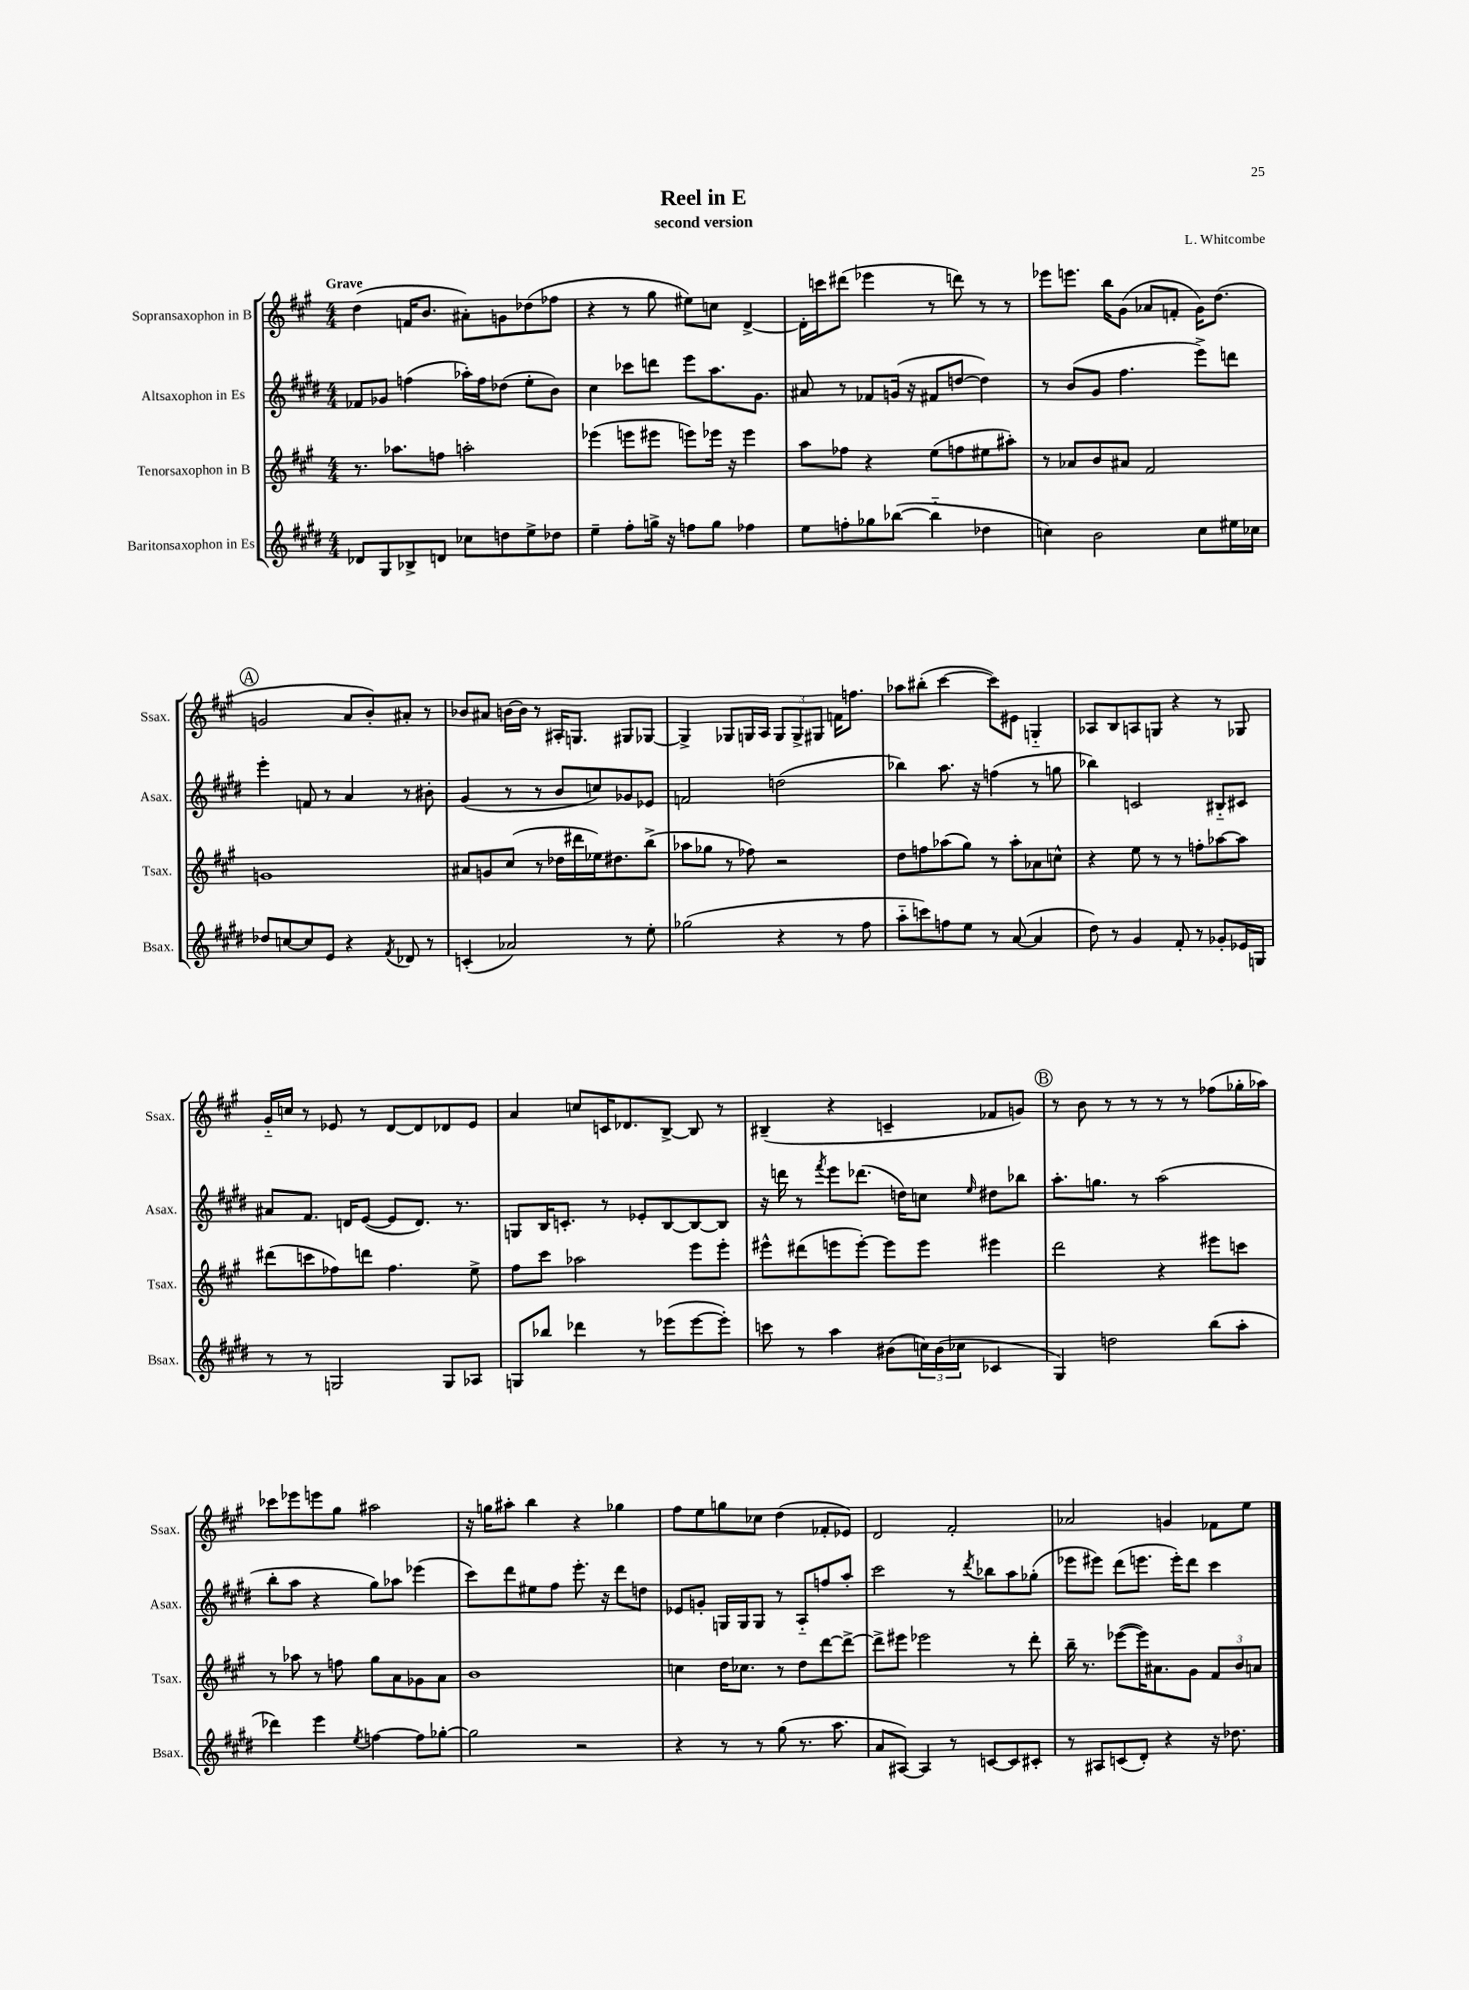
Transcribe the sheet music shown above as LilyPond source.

\header { title = "Reel in E" composer = "L. Whitcombe" subtitle = "second version" }
<<
\new StaffGroup <<
\new Staff = "s0" \with { instrumentName = "Sopransaxophon in B" shortInstrumentName = "Ssax." } {
    \clef treble \key a \major \numericTimeSignature \time 4/4 \tempo "Grave"
    d''4( f'16 b'8. ais'8-.) g'8 des''8( fes''8 |
    r4 r8 gis''8 eis''8) c''8 d'4~-> |
    d'16-. c'''16 dis'''8( ees'''4 r8 d'''8) r8 r8 |
    ees'''8 e'''8. b''16 gis'8( aes'8 f'8-. gis'16) d''8.( |
    \mark \markup { \circle "A" } g'2 a'8 b'8-.) ais'8-. r8 |
    bes'8 ais'8 b'16~ b'16 r8 ais16-. g8. gis8 ges8~ |
    ges4-> ges8 g16 a16 \tuplet 3/2 { g8 g8-> gis8 } f'16 f''8. |
    aes''8 bis''8-.( cis'''4~ cis'''8) eis'8 g4-_ |
    aes8 b8 a8 g8 r4 r8 ges8 |
    gis'16-_ c''16 r8 ees'8 r8 d'8~ d'8 des'8 ees'8 |
    a'4 c''8 c'16 des'8. b8~-> b8 r8 |
    bis4--( r4 c'4-- fes'8 g'8) |
    \mark \markup { \circle "B" } r8 b'8 r8 r8 r8 r8 fes''8( ges''16-. aes''16) |
    ces'''8 ees'''8 e'''8 gis''8 ais''2 |
    r16 g''16 ais''8-. b''4 r4 ges''4 |
    fis''8 e''8 g''8 ces''8 d''4( fes'8-. ees'8) |
    d'2 fis'2-. |
    aes'2 g'4 fes'8 e''8 \bar "|." |
}
\new Staff = "s1" \with { instrumentName = "Altsaxophon in Es" shortInstrumentName = "Asax." } {
    \clef treble \key e \major \numericTimeSignature \time 4/4
    fes'8 ges'8 f''4( aes''16-.) f''16 des''8( e''8-. b'8) |
    cis''4 ces'''8 d'''8 e'''8 a''8. gis'8. |
    ais'8 r8 fes'8 g'16( r16 fis'8 d''8~ d''4) |
    r8 b'8( gis'8 fis''4. e'''8->) d'''8 |
    \mark \markup { \circle "A" } e'''4-. f'8 r8 a'4 r8 bis'8-. |
    gis'4( r8 r8 b'8 c''8) ges'8 ees'8 |
    f'2 d''2( |
    bes''4) a''8. r16 f''4( r8 g''8 |
    bes''4) c'2 bis8-_ cis'8 |
    ais'8 fis'8. d'16 e'8~( e'8 d'8.) r8. |
    g8 b16 c'8.-. r8 ees'8-. b8~ b8~ b8 |
    r16 d'''16 r8 \acciaccatura { fis'''8 } e'''8 des'''8.( d''16) c''8 \grace { e''16 } dis''8 bes''8 |
    \mark \markup { \circle "B" } a''8.-. g''8. r8 a''2( |
    b''8-. a''8 r4 gis''8) aes''8 ees'''4( |
    cis'''8) dis'''8 eis''8 fis''8 e'''8.-. r16 dis'''8 d''8 |
    ees'8 g'8-. g16 g16 g8 r8 a8-_ f''8 a''8-. |
    cis'''2 r8 \acciaccatura { dis'''8 } bes''8 a''8 ges''8-.( |
    ees'''8 eis'''8) dis'''8( e'''8. e'''16-.) dis'''8 cis'''4 \bar "|." |
}
\new Staff = "s2" \with { instrumentName = "Tenorsaxophon in B" shortInstrumentName = "Tsax." } {
    \clef treble \key a \major \numericTimeSignature \time 4/4
    r8. aes''8. f''8 a''2-. |
    ees'''4( e'''8 eis'''8 e'''8) ees'''16 r16 ees'''4 |
    a''8 fes''8 r4 e''8( f''8 eis''8 ais''8-.) |
    r8 aes'8 b'8 ais'8 fis'2 |
    \mark \markup { \circle "A" } g'1 |
    ais'8 g'8 cis''8( r8 des''16 dis'''16 ees''16) dis''8. b''8->( |
    aes''8 ges''8 r8 fes''8) r2 |
    d''8 f''8 aes''8( gis''8) r8 aes''8-. aes'8 c''8-^ |
    r4 e''8 r8 r8 f''8-. aes''8~ aes''8 |
    dis'''8( c'''8 fes''8) d'''8 fes''4. e''8-> |
    fis''8 cis'''8 aes''2 e'''8 e'''8-. |
    eis'''8-^ dis'''8( e'''8 e'''8~-.) e'''8 e'''8 eis'''4 |
    \mark \markup { \circle "B" } d'''2 r4 eis'''8 c'''8 |
    r8 aes''8 r8 f''8 gis''8 a'8 ges'8 a'8 |
    b'1 |
    c''4 d''16 ces''8. r8 d''8 d'''8~ d'''8~-> |
    d'''8-> eis'''8 ees'''2 r8 d'''8-. |
    b''16-- r8. ees'''8~( ees'''16) ais'8. gis'8 \tuplet 3/2 { fis'8 b'8 a'8 } \bar "|." |
}
\new Staff = "s3" \with { instrumentName = "Baritonsaxophon in Es" shortInstrumentName = "Bsax." } {
    \clef treble \key e \major \numericTimeSignature \time 4/4
    des'8 gis8 bes8-> d'8 ces''8 d''8 e''8-> des''8 |
    e''4-- fis''8-. g''16-> r16 f''8 g''8 fes''4 |
    e''8 f''8-. ges''8 bes''8~( bes''4-_ des''4 |
    c''4) b'2 c''8 eis''16 ces''16 |
    \mark \markup { \circle "A" } des''8 c''8~ c''8 e'8 r4 \acciaccatura { fis'8 } des'8 r8 |
    c'4-.( aes'2) r8 e''8-. |
    ges''2( r4 r8 fis''8 |
    a''8-_ c'''8) f''8 e''8 r8 a'8~( a'4 |
    dis''8) r8 gis'4 fis'8-. r8 ges'8-. ees'16 g16 |
    r8 r8 g2 g8 aes8 |
    g8 bes''8 des'''4 r8 ees'''8( ees'''8~ ees'''8-.) |
    c'''8 r8 a''4 bis'8( \tuplet 3/2 { c''16) bis'16( ces''16 } ces'4 |
    \mark \markup { \circle "B" } gis4) d''2 b''8( a''8-. |
    des'''4) e'''4 \acciaccatura { e''8 } f''4~ f''8 ges''8~-. |
    ges''2 r2 |
    r4 r8 r8 gis''8( r8. a''8. |
    a'8 ais8~) ais4 r8 c'8~ c'8 cis'8-. |
    r8 ais8 c'8( dis'8-.) r4 r16 des''8. \bar "|." |
}
>>
>>
\layout { \context { \Score \remove "Bar_number_engraver" } }
